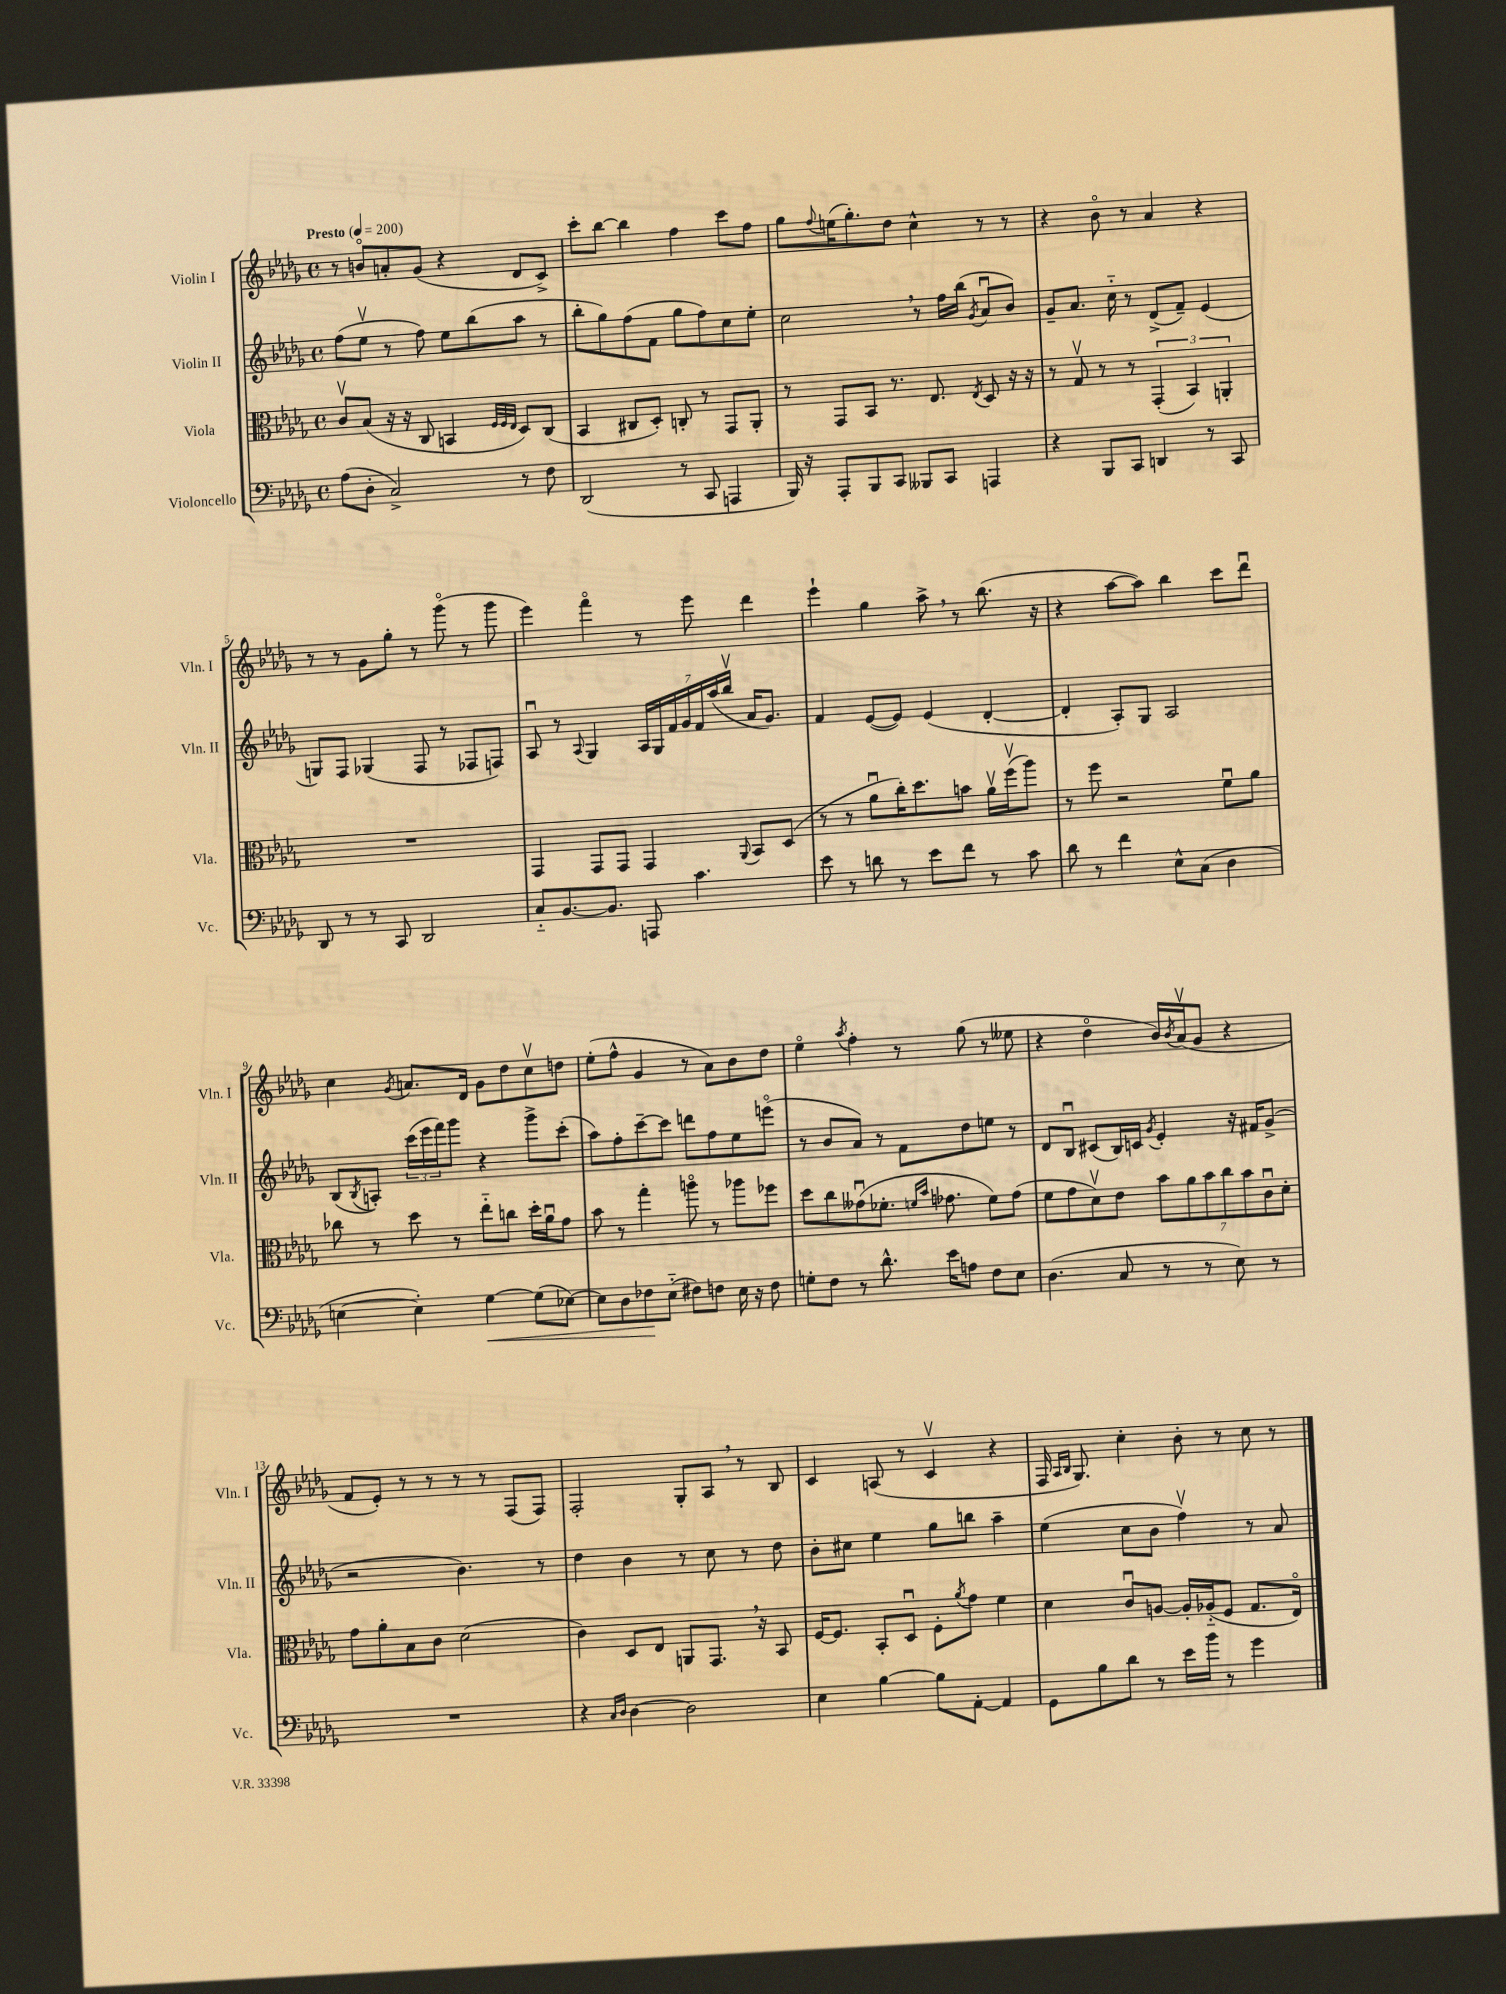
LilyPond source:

<<
\new StaffGroup <<
\new Staff = "s0" \with { instrumentName = "Violin I" shortInstrumentName = "Vln. I" } {
    \clef treble \key des \major \defaultTimeSignature \time 4/4 \tempo "Presto" 4 = 200
    r8 b'8\flageolet a'8-. ges'8( r4 des'8 c'8->) |
    c'''8-. bes''8~ bes''4 f''4 c'''8 f''8 |
    ges''8 \appoggiatura { f''8 } e''16( ges''8.-.) des''8 c''4-^ r8 r8 |
    r4 bes'8\flageolet r8 aes'4 r4 |
    r8 r8 ges'8 ges''8-. r8 ges'''8\flageolet( r8 ges'''8 |
    ees'''4) f'''4\flageolet r8 ees'''8 des'''4 |
    ees'''4-! ges''4 aes''8-> \breathe r8 bes''8.( r16 |
    r4 aes''8~ aes''8) bes''4 c'''8 des'''8\downbow |
    c''4 \acciaccatura { ges'8 } a'8. des'16 ges'8 des''8 c''8\upbow d''8 |
    ees''8-.( f''8-^ ges'4 r8 aes'8) bes'8 des''8 |
    ees''4\flageolet \acciaccatura { aes''8 } f''4-. r8 ges''8( r8 eeses''8 |
    r4 des''4\flageolet bes'16) \acciaccatura { bes'8 } aes'16\upbow( ges'8 r4 |
    f'8 ees'8-.) r8 r8 r8 r8 f8( f8) |
    f2-. ges8-. aes8 \breathe r8 bes8 |
    c'4 a8( r8 c'4\upbow r4 |
    f16 \grace { aes16 bes16 } ges8.) c''4-. bes'8-. r8 c''8 r8 \bar "|." |
}
\new Staff = "s1" \with { instrumentName = "Violin II" shortInstrumentName = "Vln. II" } {
    \clef treble \key des \major \defaultTimeSignature \time 4/4
    f''8( ees''8\upbow r8 f''8) ees''8 bes''8( aes''8 r8 |
    bes''8-. ges''8) f''8( f'8 ges''8 f''8) c''8 ees''8-. |
    c''2 \breathe r8 f''16 bes''16( \acciaccatura { ges'8 } aes'8\downbow bes'8) |
    ges'8-- aes'8. c''16-_ r8 des'8->( f'8--) ees'4( |
    g8) f8 ges4( f8 r8 fes8 f8) |
    aes8\downbow r8 \appoggiatura { aes8 } ges4 \tuplet 7/4 { aes16 ges16 f'16 ges'16 f'16 aes''16( bes''16\upbow } aes'16 ges'8.) |
    f'4 ees'8~( ees'8) ees'4( des'4~-. |
    des'4-. aes8-.) ges8 aes2 |
    bes8( \acciaccatura { bes8 } a8-.) \tuplet 3/2 { c'''16( ees'''16 f'''16) } ges'''8 r4 ges'''8-> c'''8-.( |
    aes''8) f''8-. c'''8~-- c'''8 d'''8 f''8 ees''8 e'''8\flageolet( |
    r8 bes'8 aes'8) r8 f'8 des''8 e''8 r8 |
    des'8 bes8\downbow cis'8( bes16) c'16 \acciaccatura { ges'8 } ees'4-. r16 fis'16 ges'8->( |
    r2 bes'4.) r8 |
    des''4 bes'4 r8 c''8 r8 des''8 |
    bes'8-. cis''8 ees''4 ges''8 b''8 aes''4-- |
    ees''4( c''8 bes'8 f''4\upbow) r8 aes'8 \bar "|." |
}
\new Staff = "s2" \with { instrumentName = "Viola" shortInstrumentName = "Vla." } {
    \clef alto \key des \major \defaultTimeSignature \time 4/4
    c'8\upbow bes8( r16 r16 c8 b,4 \grace { f32 f32 ees32 } des8) c8( |
    bes,4 cis8 des8-.) c8-. r8 ges,8 aes,8-. |
    r8 ges,8 bes,8 r8. ees8. \acciaccatura { ees8 } des8 r16 r16 |
    r8 ges8\upbow r8 r8 \tuplet 3/2 { ges,4-.( bes,4) a,4-. } |
    R1 |
    ges,4 ges,8 ges,8 ges,4 \appoggiatura { aes,8 } bes,8 des8( |
    r8 r8 aes'8\downbow c''16-.) des''8. b'8 aes'16\upbow f''16\upbow( aes''8) |
    r8 f''8 r2 f'8\downbow aes'8 |
    ces''8 r8 des''8 r8 ees''8-_ c''8 des''16-. aes'16\downbow ges'8 |
    bes'8 r8 ges''4-. a''8\flageolet r8 aes''8 fes''8 |
    des''8 c''8 geses'8\downbow( fes'8.-. \grace { f'16 bes'16 } ges'8. f'8) ges'8( |
    f'8 ges'8 des'8\upbow) ees'8 \tuplet 7/4 { bes'8 aes'8 bes'8 c''8 bes'8 c'8\downbow des'8-. } |
    ges'8 aes'8-. bes8 c'8 des'2( |
    c'4) des8 ees8 a,8 ges,8. \breathe r16 bes,8 |
    f16~ f8. bes,8-. des8\downbow f8-. \acciaccatura { aes'8 } ges'8 f'4 |
    des'4 c'8\downbow a8~ a16-. aes16-_( f8 ges8. ees16\flageolet) \bar "|." |
}
\new Staff = "s3" \with { instrumentName = "Violoncello" shortInstrumentName = "Vc." } {
    \clef bass \key des \major \defaultTimeSignature \time 4/4
    aes8( des8-. c2->) r8 f8 |
    des,2( r8 c,8 a,,4 |
    bes,,16) r16 aes,,8-. bes,,8 c,8 beses,,8 c,8 a,,4 |
    r4 bes,,8 c,8 d,4 r8 c,8 |
    des,8 r8 r8 c,8 des,2 |
    c8-_ bes,8.~ bes,8. a,,8 c'4. |
    ees'8 r8 d'8 r8 ees'8 f'8 r8 c'8 |
    des'8 r8 f'4 ees8-^ c8( des4 |
    e4~ e4-.) ges4~\< ges8( ees8~) |
    ees8 des8 fes8\! ees8-_( fis8) f8 ees16 r16 f8 |
    g8-. f8 r8 des'8.-^ ees'16 a8 f8 ees8 |
    des4.( c8 r8 r8 ees8) r8 |
    R1 |
    r4 \grace { c16 des16 } des4~ des2 |
    ees4 bes4~ bes8 aes,8~-. aes,4 |
    ges,8 bes8 des'8 r8 ees'16 bes'16 r8 ges'4 \bar "|." |
}
>>
>>
